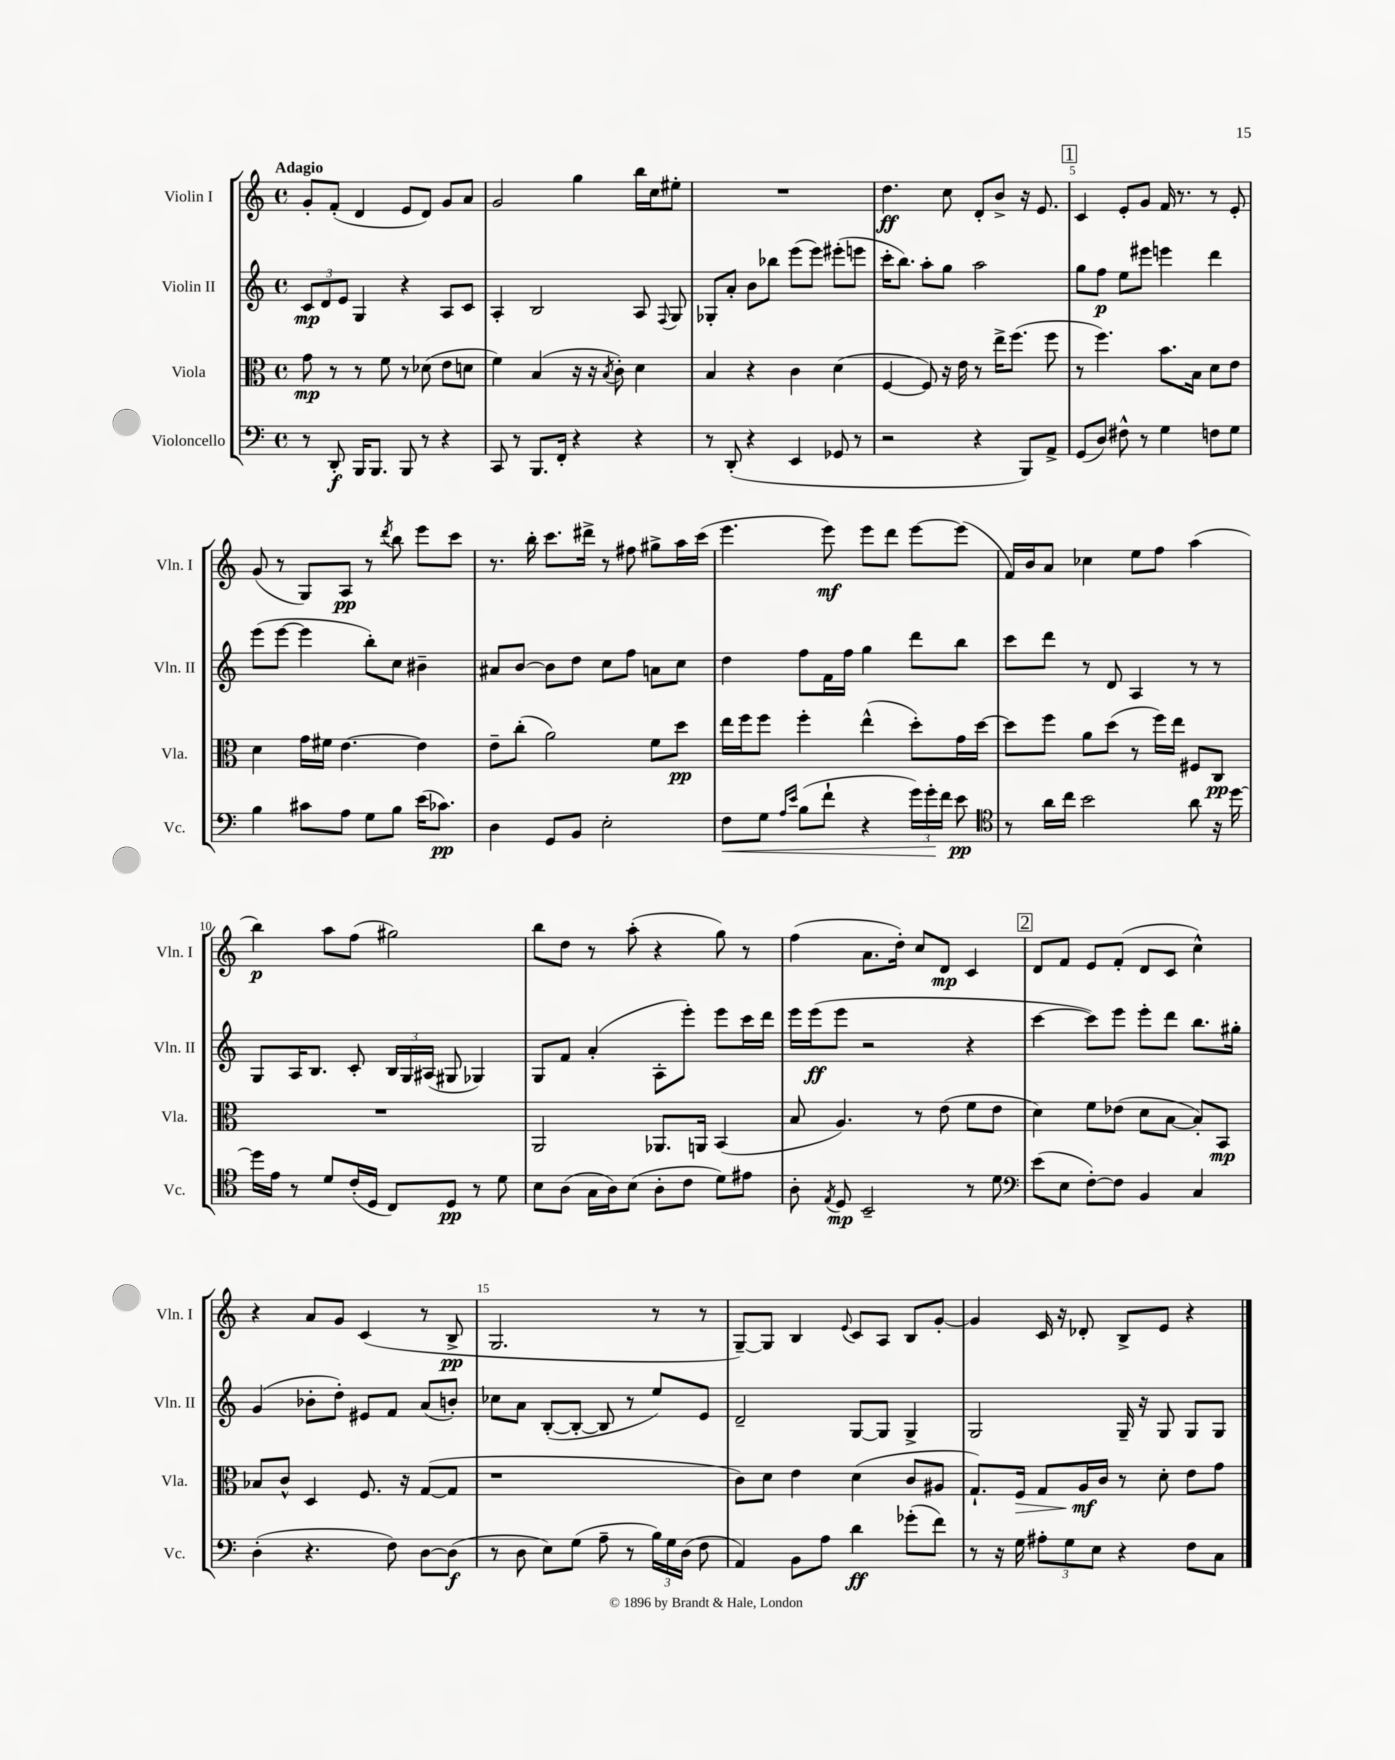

**kern	**kern	**kern	**kern
*staff4	*staff3	*staff2	*staff1
*clefF4	*clefC3	*clefG2	*clefG2
*k[]	*k[]	*k[]	*k[]
*M4/4	*M4/4	*M4/4	*M4/4
*met(c)	*met(c)	*met(c)	*met(c)
8r	8g	12c	8g'
.	.	12d	.
8DD'	8r	.	(8f'
.	.	12e	.
16BBB	8r	4G	4d
8.BBB	.	.	.
.	8f	.	.
8BBB	8r	4r	8e
8r	(8d-	.	8d)
4r	8e	8A	8g
.	8d	8c	8a
=	=	=	=
8CC	4f)	4A'	2g
8r	.	.	.
8.BBB	(4B	2B	.
16FF'	.	.	.
4r	16r	.	4gg
.	16r	.	.
.	8qB	.	.
.	8c')	.	.
4r	4d	8A	16bb
.	.	.	16cc
.	.	8qqF	.
.	.	8G	8ee#'
=	=	=	=
8r	4B	8G-'	1r
(8DD'	.	8a'	.
4r	4r	8b	.
.	.	8bb-	.
4EE	4c	(8eee	.
.	.	8eee)	.
8GG-	(4d	(8eee#'	.
8r	.	8eee	.
=	=	=	=
2r	[4F	16ccc'	4.dd
.	.	8.bb)	.
.	8F])	8aa'	.
.	16r	8gg	8cc
.	16e	.	.
4r	8r	2aa	8d'
.	16ee^	.	8b^
.	(8.ff	.	.
8BBB)	.	.	16r
.	.	.	8.e
8AA^	8ff	.	.
=	=	=	=
(8GG	8r	8gg	4c
8D)	4.ff)	8ff	.
8F#^^	.	8ee	8e'
8r	.	8eee#	8g
4G	8.b	4eee	16f
.	.	.	8.r
.	16B	.	.
8F	8d	4ddd	8r
8G	8e	.	8e'
=	=	=	=
4B	4d	(8eee	(8g
.	.	[8eee	8r
8c#	16g	4eee]	8G)
.	16f#	.	.
8A	[4.e	.	8A
8G	.	8bb')	8r
.	.	.	8qddd
8B	.	8cc	8bb
(16e	4e]	4b#~	8eee
8.c-)	.	.	.
.	.	.	8ccc
=	=	=	=
4D	8e~	8a#	8.r
.	(8cc'	[8b	.
.	.	.	16bb'
8GG	2a)	8b]	8.ccc
8BB	.	8dd	.
.	.	.	16ddd#^
2E'	.	8cc	8r
.	.	8ff	8ff#
.	8f	8a	8gg#^
.	8dd	8cc	16aa
.	.	.	(16ccc
=	=	=	=
8F	16ee	4dd	4.eee
.	16ff	.	.
8G	8ff	.	.
16qqA	.	.	.
16qqe	.	.	.
(8B	4ff'	8ff	.
8f`	.	16f	8eee)
.	.	16ff	.
4r	(4ee^^	4gg	8eee
.	.	.	8ddd
24g)	8dd')	8ddd	[8eee
24g'	.	.	.
24f	.	.	.
8e	16g	8bb	(8eee]
.	[16dd	.	.
=	=	=	=
*clefC4	*	*	*
8r	8dd]	8ccc	16f)
.	.	.	16b
16a	8ff	8ddd	8a
16cc	.	.	.
2b	8a	8r	4cc-
.	(8dd	8d	.
.	8r	4A	8ee
.	16ff)	.	8ff
.	16ee	.	.
8a	8F#	8r	(4aa
16r	8C	8r	.
[16dd	.	.	.
=	=	=	=
16dd]	1r	8G	4bb)
16e	.	.	.
8r	.	16A	.
.	.	8.B	.
8d	.	.	8aa
(16c'	.	8c'	(8ff
16D	.	.	.
8C)	.	24B	2gg#)
.	.	24G	.
.	.	(24A#	.
8D	.	8G#	.
8r	.	4G-)	.
8d	.	.	.
=	=	=	=
8B	2AA	8G	8bb
(8A	.	8f	8dd
16G	.	(4a'	8r
16A)	.	.	.
(8B	.	.	(8aa'
8A'	8.AA-	8A'	4r
8c	.	8eee')	.
.	16AA	.	.
8d)	(4BB	8eee	8gg)
8e#	.	16ccc	8r
.	.	16ddd	.
=	=	=	=
8A'	8B	16eee	(4ff
.	.	(16eee	.
8qE	.	.	.
8D	4.A)	8eee	.
2BB~	.	2r	8.a
.	.	.	16dd')
.	8r	.	8cc
.	(8e	.	8d
8r	8f	4r	4c
8d	8e	.	.
=	=	=	=
*clefF4	*	*	*
(8e	4d)	[4ccc	8d
8E	.	.	8f
[8F')	8f	8ccc])	8e
8F]	(8e-	8eee	(8f'
4BB	8d	8eee'	8d
.	[8B	8ddd	8c
4C	8B'])	8.bb	4cc^^)
.	8BB	.	.
.	.	16gg#'	.
=	=	=	=
(4D'	8B-	(4g	4r
.	8c^^	.	.
4.r	4D	8b-'	8a
.	.	8dd')	8g
.	8.F	8e#	(4c
8F)	.	8f	.
.	16r	.	.
[8D	([8G	(8a	8r
(8D]	8G]	8b')	8B^
=	=	=	=
8r	1r	8cc-	2.G
8D	.	8a	.
8E)	.	([8B'	.
(8G	.	8B'_	.
8A~	.	8B]	.
8r	.	8r	.
24B)	.	8ee)	8r
24G	.	.	.
(24D	.	.	.
8F	.	8e	8r
=	=	=	=
4AA)	8c)	2d~	[8G~)
.	8d	.	8G]
8BB	4e	.	4B
8A	.	.	.
.	.	.	8qqe
4d	(4d	[8G	8c
.	.	8G]	8A
(8g-'	8c	4G^	8B
8f)	8A#	.	[8g'
=	=	=	=
8r	8.G`)	2G	4g]
16r	.	.	.
16G	16F	.	.
12A#'	8G	.	16c
.	.	.	16r
12G	.	.	.
.	16A	.	8d-'
12E	.	.	.
.	16c	.	.
4r	8r	16G~	8B^
.	.	16r	.
.	8d'	8G	8e
8F	8e	8G	4r
8C	8g	8G	.
==	==	==	==
*-	*-	*-	*-
